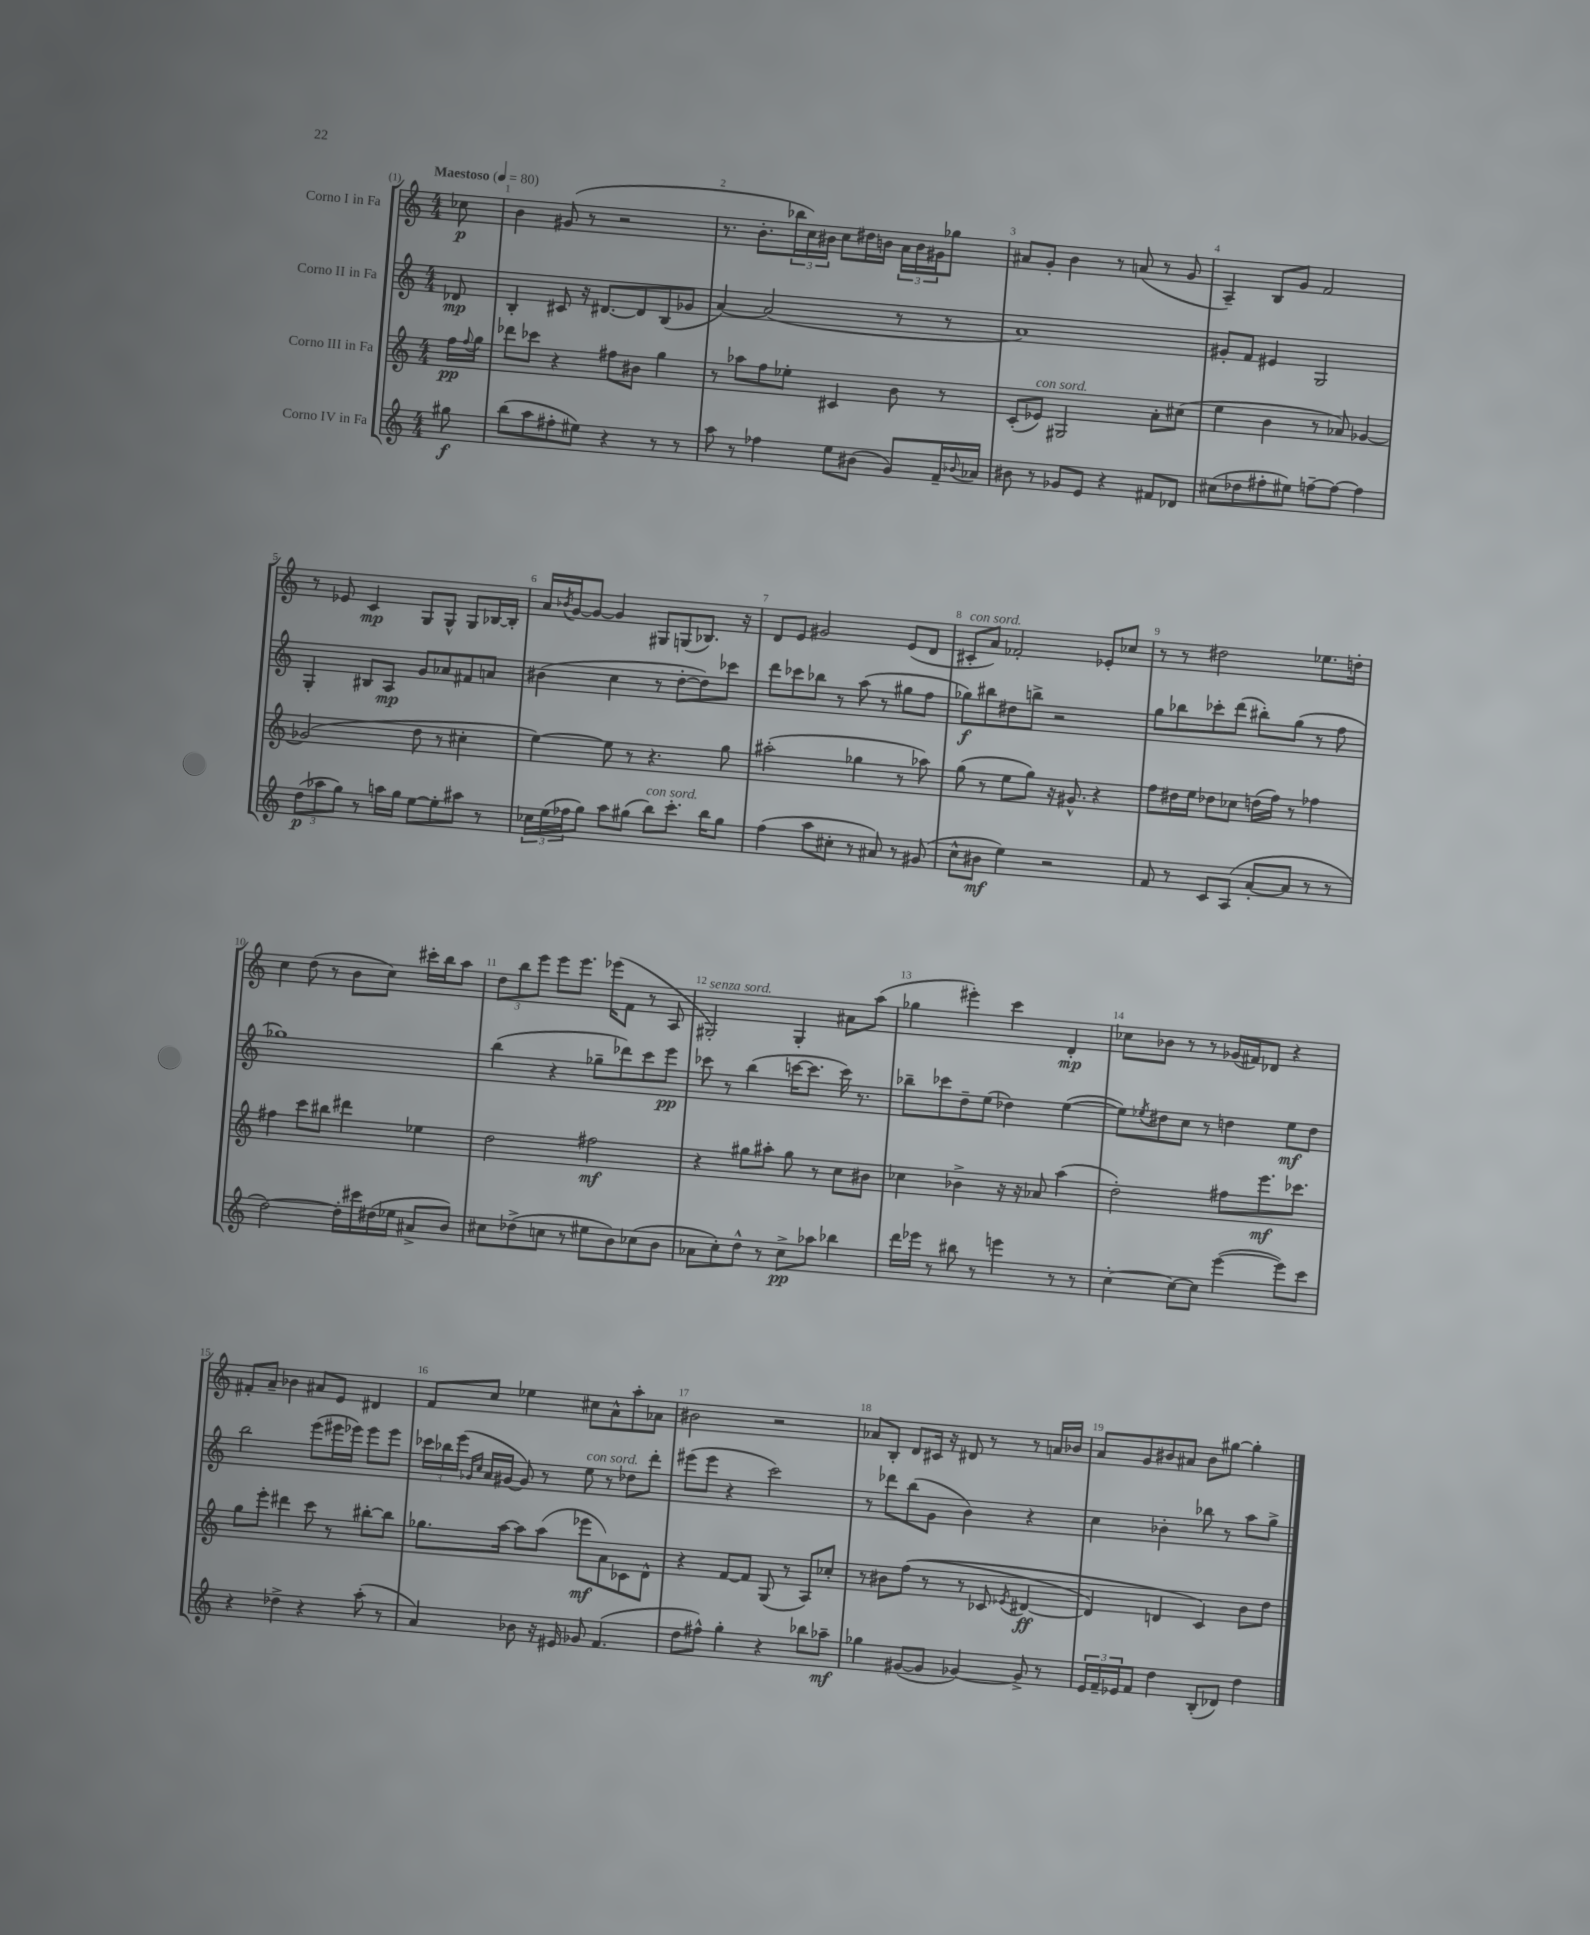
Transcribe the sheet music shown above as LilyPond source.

<<
\new StaffGroup <<
\new Staff = "s0" \with { instrumentName = "Corno I in Fa" } {
    \clef treble \key c \major \numericTimeSignature \time 4/4 \partial 8 \tempo "Maestoso" 4 = 80
    ces''8\p |
    b'4 gis'8( r8 r2 |
    r8. b'8.-. \tuplet 3/2 { bes''16 c''16) bis'16 } c''8 dis''16 b'16 \tuplet 3/2 { a'16 b'16 gis'16 } ges''8 |
    ais'8 g'8-. b'4 r8 a'8( r8 g'8 |
    a4--) b8 g'8 f'2 |
    r8 ees'8 c'4\mp g8 g8-^ g8 bes16~ bes16-. |
    a'16 \acciaccatura { bes'8 } g'16~ g'8~ g'4 gis8 g8( bes8.) r16 |
    d'8 e'8 gis'2 e'8( d'8 |
    cis'8-.^\markup { \italic "con sord." } a'8) fes'2-. ees'8-. ces''8 |
    r8 r8 dis''2 ees''8. d''16-. |
    c''4 d''8( r8 b'8 c''8) cis'''16-. b''16 a''8 |
    \tuplet 3/2 { d''8 b''8 e'''8 } e'''8 e'''8. ees'''16( f'8 r8 a8 |
    gis2-.^\markup { \italic "senza sord." }) gis4-. ais'8 a''8( |
    ges''4 eis'''4-.) c'''4 d'4-.\mp |
    ces''8 bes'8 r8 r8 ges'16( fis'16) des'8 r4 |
    fis'8-. a'8-- bes'4 ais'8 e'8 dis'4 |
    f'8 c''8 ees''4 cis''8 a'8-^ a''8-. aes'8 |
    bis'2 r2 |
    aes'8 b8-. d'8 cis'16 r16 dis'8 r8 r8 a'16 bes'16 |
    a'8 g'8 bis'8 ais'8 bis'8 gis''8~ gis''4-. \bar "|." |
}
\new Staff = "s1" \with { instrumentName = "Corno II in Fa" } {
    \clef treble \key c \major \numericTimeSignature \time 4/4 \partial 8
    des'8\mp |
    b4-. cis'8 r16 dis'8.~ dis'8 b8( ges'8 |
    a'4~) a'2( r8 r8 |
    a'1) |
    gis'8-. f'8 eis'4 g2 |
    g4-. bis8 a8\mp g'8 aes'8 fis'8 a'8 |
    bis'4( c''4 r8 d''8~-. d''8) ces'''8 |
    d'''8 ces'''8 bes''8 r8 a''8( r8 gis''8 f''8 |
    ges''8\f) bis''8 dis''8 b''8-> r2 |
    g''8 bes''8 ces'''8-. d'''8( bis''8-.) g''8( r8 f''8 |
    ges''1) |
    b''4( r4 ges''8-- des'''8) c'''8 e'''8\pp |
    ces'''8 r8 b''4( c'''16~ c'''8. c'''16) r8. |
    bes''8-- ces'''8 d''8-- e''8( des''4) e''4~( |
    e''8) \acciaccatura { ees''8 } dis''8 c''8 r8 d''4 ees''8\mf d''8 |
    b''2 e'''8( eis'''16 ees'''16) ees'''8 ees'''8 |
    \tuplet 3/2 { ces'''16 bes''16 e'''16( } \grace { ges'16 c''16 } a'16 gis'16~ gis'8) r8 e''8^\markup { \italic "con sord." } r8 des''8 d'''8-. |
    eis'''8( eis'''8 r4 c'''2) |
    r8 des'''8 b''8( g'8 b'4) r4 |
    c''4 bes'4-. bes''8 r8 a''8 g''8-> \bar "|." |
}
\new Staff = "s2" \with { instrumentName = "Corno III in Fa" } {
    \clef treble \key c \major \numericTimeSignature \time 4/4 \partial 8
    f''16\pp \appoggiatura { f''8 } g''16 |
    des'''8 ces'''8 r4 fis''8 bis'8 g''4 |
    r8 aes''8 f''8 ees''8-. cis'4 b'8 r8 |
    c'8-.( ees'8^\markup { \italic "con sord." }) gis2 a'8-. cis''8( |
    e''4 b'4 r8 aes'8) ges'4~ |
    ges'2( d''8 r8 cis''4-. |
    e''4~) e''8 r8 r4. g''8 |
    ais''2-.( ges''4 r8 aes''8) |
    g''8( r8 e''8 g''8) r16 gis'8.-^ r4 |
    f''8 dis''16 e''16 des''8 ces''8 d''16( f''16) r8 fes''4 |
    fis''4 c'''8 bis''8 dis'''4 ees''4 |
    d''2 fis''2\mf |
    r4 gis''8 ais''8-. gis''8 r8 c''8 bis'8 |
    ces''4 bes'4-> r16 r16 aes'8 a''4( |
    d''2-.) fis''8 e'''8.\mf ces'''8. |
    g''8 e'''8-. dis'''4 c'''8 r8 bis''8~-. bis''8 |
    ges''8. a''16~ a''8 a''8( ees'''8\mf a'8) ces'8 d'8-^ |
    r4 f'8~ f'8 g8( r8 a8) ces''8-. |
    r8 bis'8 f''8(\( r8 r8 ces'8 \acciaccatura { ees'8 } dis'4~\ff |
    dis'4) d'4 c'4\) b'8 d''8 \bar "|." |
}
\new Staff = "s3" \with { instrumentName = "Corno IV in Fa" } {
    \clef treble \key c \major \numericTimeSignature \time 4/4 \partial 8
    gis''8\f |
    b''8( a''8 fis''8-. eis''8) r4 r8 r8 |
    a''8 r8 fes''4 e''8 bis'8( g'8) f'16-- \appoggiatura { bes'8 } aes'16 |
    bis'8 r8 ges'8 e'8 r4 fis'8 des'8 |
    cis''8( des''8 fis''8-. eis''8) f''8~-- f''8~ f''4 |
    \tuplet 3/2 { d''8\p( aes''8 g''8) } r8 a''16 g''16 e''8~ e''8-. ais''8 r8 |
    \tuplet 3/2 { ces''16 e''16( fes''16 } g''8) a''8 gis''8( b''8^\markup { \italic "con sord." }) c'''8.-. b''16 gis''8 |
    f''4( a''8 cis''8-. r8 ais'8) r8 gis'8( |
    c''8-^ bis'8\mf e''4) r2 |
    f'8 r8 c'8 a8( a'8~-. a'8 r8 r8 |
    d''2~) d''16-. cis'''16 dis''16( ees''16 ais'8-> b'8) |
    cis''8 des''8->( c''8 r8 eis''8 b'8) ces''8( b'8 |
    aes'8 c''8-.) d''8-^ r8 c''8->\pp aes''8 bes''4 |
    d'''16 ees'''16 r8 bis''8 r8 e'''4 r8 r8 |
    c''4~-. c''8~ c''8 e'''4~( e'''8) c'''8 |
    r4 des''4-> r4 a''8-.( r8 |
    a'4) bes'8 r16 eis'16 ges'8 f'4.( |
    d''8 fis''8-^) g''4-. r4 bes''8 aes''8--\mf |
    ges''4 gis'8~( gis'8 ges'4~) ges'8-> r8 |
    \tuplet 3/2 { e'16 f'16-- ees'16 } f'8 d''4 b8-.( des'8) d''4 \bar "|." |
}
>>
>>
\layout { \context { \Score \override BarNumber.break-visibility = ##(#f #t #t) barNumberVisibility = #all-bar-numbers-visible } }
